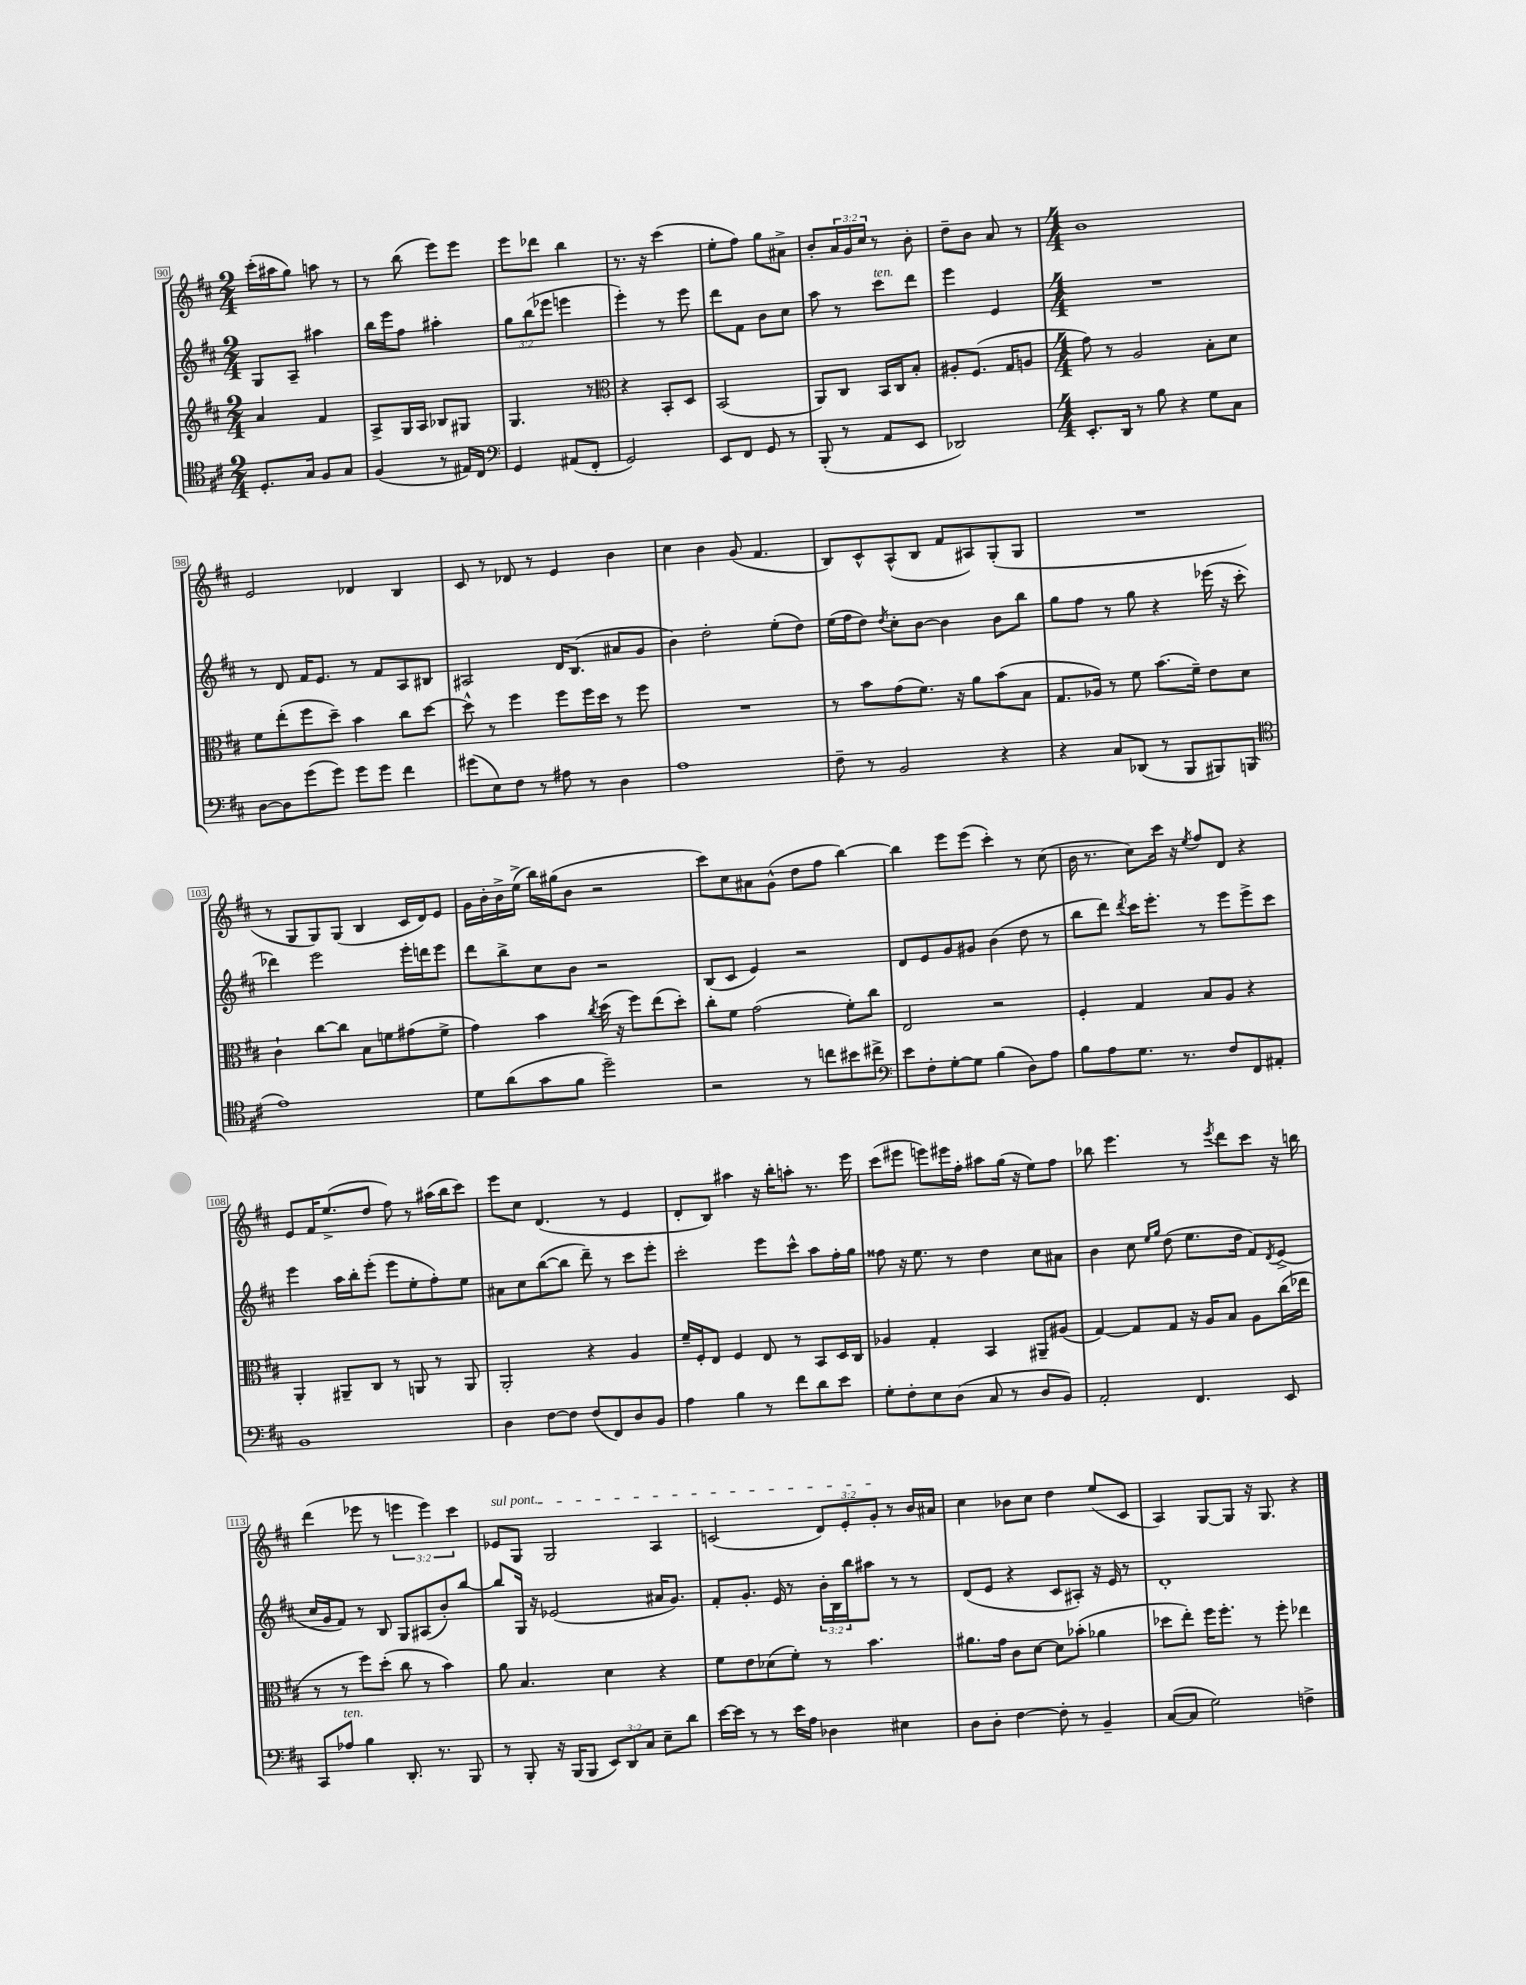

**kern	**kern	**kern	**kern
*staff4	*staff3	*staff2	*staff1
*clefC4	*clefG2	*clefG2	*clefG2
*k[f#c#]	*k[f#c#]	*k[f#c#]	*k[f#c#]
*M2/4	*M2/4	*M2/4	*M2/4
8.D'	4a	8G	(16ccc#'
.	.	.	16aa#
.	.	8A~	8gg)
16G	.	.	.
8F#	4f#	4aa#	8aa
8G	.	.	8r
=	=	=	=
(4F#	8A^	16bb	8r
.	.	16eee	.
.	16G	8ff#	(8bb
.	16A	.	.
8r	8B-	4aa#'	8eee)
16E#)	8G#	.	8eee
16C#	.	.	.
=	=	=	=
*clefF4	*	*	*
4GG	4.G	12gg	8eee
.	.	(12bb	.
.	.	.	8ddd-
.	.	12eee-	.
(8AA#	.	4eee	4bb
8FF#'	8r	.	.
=	=	=	=
*	*clefC3	*	*
2GG)	4r	4eee')	8.r
.	.	.	16r
.	8BB'	8r	(4ccc#
.	8D	8eee	.
=	=	=	=
8EE	(2BB	8ddd	8ee'
8FF#	.	8f#	8ff#)
8GG	.	8b	8gg
8r	.	8cc#	8a#^
=	=	=	=
(8BBB'	8AA)	8aa	8b'
8r	8C#	8r	24a
.	.	.	24g
.	.	.	24cc#
8AA	16BB	8ccc#	8r
.	16C#	.	.
8EE	8B'	8ddd	8b'
=	=	=	=
2DD-)	8A#'	4eee	8dd~
.	(8.F#	.	8b
.	.	4e	8a
.	16G	.	.
.	8A	.	8r
=	=	=	=
*M4/4	*M4/4	*M4/4	*M4/4
8.EE'	8g)	1r	1b
.	8r	.	.
16DD	.	.	.
8r	2A	.	.
8B	.	.	.
4r	.	.	.
8G	8B'	.	.
8C#	8d	.	.
=	=	=	=
[8D	8f#	8r	2e
8D]	(8ee'	8d	.
(8g	8ff#	16f#	.
.	.	8.e	.
8g)	8dd~)	.	.
8g	4b	8r	4d-
8g	.	8f#	.
4f#	8cc#	8A	4B
.	[8dd	8B#	.
=	=	=	=
(8g#	8dd^^]	2A#	8c#
8E)	8r	.	8r
8F#	4ff#	.	8d-
8r	.	.	8r
8A#	8ff#	16d	4e
.	.	(8.B	.
8r	16ff#	.	.
.	16dd	.	.
4D	8r	8a#	4b
.	8ff#	8g	.
=	=	=	=
1A	1r	4b)	4cc#
.	.	2dd'	4b
.	.	.	(8g
.	.	.	4.f#
.	.	(8ee'	.
.	.	8dd)	.
=	=	=	=
8F#~	8r	(16ee	8B)
.	.	16ff#	.
8r	8b	8dd)	8c#^^
.	.	8qdd	.
2BB	(8g	8cc#'	(8A^^
.	8.f#)	[8b	8B
.	.	4b]	8f#
.	16r	.	.
.	8a	.	8A#)
4r	(8b	8b	(8G'
.	8B	8bb	8G
=	=	=	=
4r	8.G	8gg	1r
.	.	8ff#	.
.	16A-)	.	.
8C#	8r	8r	.
(8DD-	8f#	8gg	.
8r	(8.b	4r	.
8BBB	.	.	.
.	16f#~)	.	.
8BBB#)	8e	(16eee-	.
.	.	16r	.
(8BBB	8d	8ccc#'	.
=	=	=	=
*clefC4	*	*	*
1e)	4c#`	4ddd-)	8r
.	.	.	8G
.	[8cc#	2eee	8G)
.	8cc#]	.	(8G
.	8B	.	4B
.	8f	.	.
.	(8g#	16eee'	16c#
.	.	16ddd	16d)
.	8f^	8eee	8e
=	=	=	=
8d	4g)	8ddd	16g
.	.	.	16b'
(8a	.	8bb^	16b^
.	.	.	(16ee^
8g	4b	8cc#	16bb)
.	.	.	(16gg#
8f#	.	8b	8b
.	8qcc#	.	.
2dd~)	(16dd	2r	2r
.	16r	.	.
.	8ff#)	.	.
.	(8ee	.	.
.	8dd')	.	.
=	=	=	=
2r	8cc#'	(8B	8ccc#)
.	8f#	8c#	8cc#
.	(2g	4e)	8a#
.	.	.	(8g^^
8r	.	2r	8dd
8cc	.	.	8ff#
8b#	8f#')	.	[4bb)
8cc#^	8cc#	.	.
=	=	=	=
*clefF4	*	*	*
8e	2E	8d	4bb]
8F#'	.	8e	.
[8G'	.	8g	8eee
8G]	.	8g#	(8eee
(4B	2r	(4b	4ccc#')
8D)	.	8dd	8r
8A	.	8r	(8cc#
=	=	=	=
8B	4F#'	8bb	16b
.	.	.	8.r
8A	.	8ddd)	.
.	.	8qddd	.
8.G	4G	16ccc#	8cc#)
.	.	8.eee'	.
.	.	.	16ccc#
8.r	.	.	16r
.	.	.	8qee
.	8B	8r	8ff#
8F#	8A	8eee	8d
8FF#	4r	8eee^	4r
8AA#'	.	8ccc#	.
=	=	=	=
1BB	4AA'	4eee	8e
.	.	.	16f#
.	.	.	(8.ee^
.	8AA#~	16aa	.
.	.	16bb'	.
.	8C#	(8eee'	8dd
.	8r	8eee	8ff#)
.	8AA	8ee'	8r
.	8r	8ff#')	(16aa#
.	.	.	16bb
.	8AA	8ee	8ccc#)
=	=	=	=
4D	2AA'	8a#	8eee
.	.	8cc#	8cc#
[8F#	.	([8bb	(4.d
8F#]	.	8bb]	.
(8F#	4r	8ddd~)	.
8FF#)	.	8r	8r
8D	4A	8ccc#	4e
8BB	.	8eee'	.
=	=	=	=
4A	16f#~	2ccc#'	8d'
.	16F#'	.	.
.	8E	.	8B)
4B	4F#	.	4aa#
8r	8E	8eee	16r
.	.	.	16bb'
8f#	8r	8ccc#^^	8aa'
8d	8BB	8aa	8.r
8e	16D	16ff#'	.
.	16C#	16gg	16eee
=	=	=	=
8G'	4A-	8ff##	(8ccc#
8F#'	.	16r	8eee#
.	.	8.ee	.
8E	4G'	.	8eee)
(8D	.	8r	16eee#
.	.	.	16ff#'
8C#	4BB	4dd	8aa#
8r	.	.	(16gg
.	.	.	16r
8D	8AA#~	8cc#	8ee)
8BB)	(8A#	8a#	8ff#
=	=	=	=
2AA'	[4G)	4b	8bb-
.	.	.	4.eee
.	8G]	8cc#	.
.	.	16qqee	.
.	.	16qqgg	.
.	8G	(8dd	.
4.FF#	16r	8.ee	8r
.	16A	.	.
.	.	.	8qeee
.	8B	.	8ddd
.	.	16dd	.
.	8A	8f#)	8ccc#
.	.	8qd	.
8EE	(16cc#	(8e^	16r
.	16ee-	.	16bb
=	=	=	=
8CC#	8r	16cc#	(4ddd
.	.	16g	.
8A-	8r	8f#)	.
4B	8ff#)	8r	8eee-
.	(8dd'	8B	8r
8.DD'	8cc#	8G	6eee
.	8r	(8A#	.
.	.	.	6eee)
8.r	.	.	.
.	4b)	8b')	.
.	.	.	6ccc#
8BBB	.	[8bb	.
=	=	=	=
8r	8a	8bb]	8e-
8BBB'	4.B	16G	8G
.	.	16r	.
16r	.	(2e-	2G
(16BBB	.	.	.
8BBB	.	.	.
12EE)	4d	.	.
12DD	.	.	.
12C#	.	.	.
8E~	4r	16a#	4A
.	.	8.g)	.
8d	.	.	.
=	=	=	=
[16e	8f#	8f#'	(2c
16e]	.	.	.
8r	8e	8.g'	.
8r	(8d-	.	.
.	.	16e	.
16e	8f#')	8r	.
16A	.	.	.
4D-	8r	24b'	12d)
.	.	24B	.
.	.	24bb	12e'
.	4.b	8aa#	.
.	.	.	12g'
4E#	.	8r	8r
.	.	8r	16b
.	.	.	16a#
=	=	=	=
8D	8.a#	(8d	4cc#
8D'	.	8e	.
.	16g	.	.
[4F#	8c#	4r	8b-
.	[8d	.	8cc#
8F#']	8d]	8c#	4dd
8r	(8b-'	8A#')	.
4BB~	4a-	16r	(8ee
.	.	16e	.
.	.	8r	8c#
=	=	=	=
([8C#	8dd-	1d'	4A)
8C#]	8ee')	.	.
2G)	16ff#	.	[8G
.	8.ff#'	.	.
.	.	.	8G]
.	8r	.	16r
.	.	.	8.G
.	8ff#'	.	.
4F^	4ee-	.	4r
==	==	==	==
*-	*-	*-	*-
